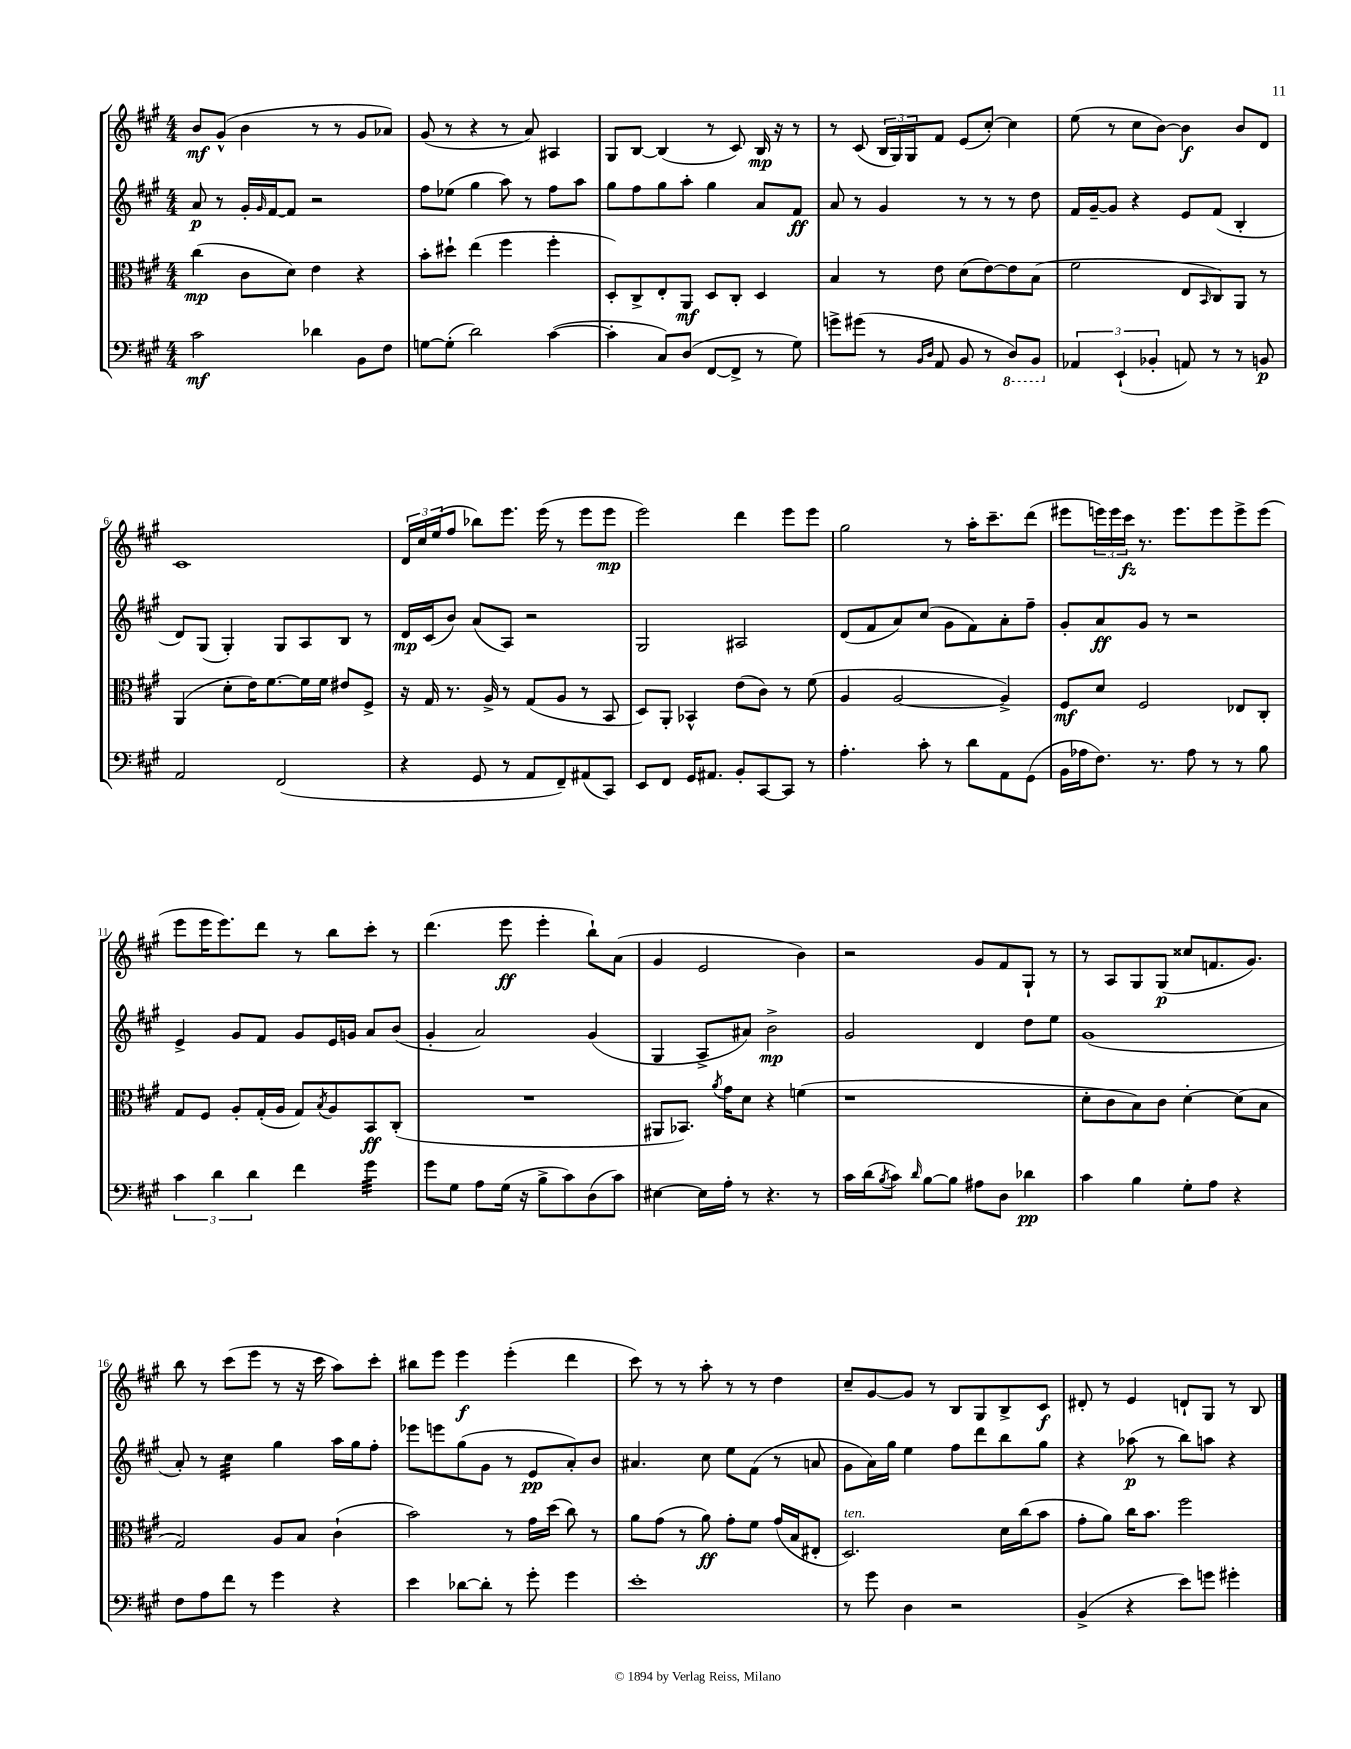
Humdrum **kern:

**kern	**dynam	**kern	**dynam	**kern	**dynam	**kern	**dynam
*part4	*part4	*part3	*part3	*part2	*part2	*part1	*part1
*staff4	*staff4	*staff3	*staff3	*staff2	*staff2	*staff1	*staff1
*clefF4	*	*clefC3	*	*clefG2	*	*clefG2	*
*k[f#c#g#]	*	*k[f#c#g#]	*	*k[f#c#g#]	*	*k[f#c#g#]	*
*M4/4	*	*M4/4	*	*M4/4	*	*M4/4	*
=1	=1	=1	=1	=1	=1	=1	=1
2c#\	mf	(4cc#\	mp	8a/	p	8b/L	mf
.	.	.	.	8r	.	(8g#^^/J	.
.	.	8c#\L	.	16g#'/LL	.	4b\	.
.	.	.	.	16qqg#/	.	.	.
.	.	.	.	[16f#/J	.	.	.
.	.	8d\J)	.	8f#/J]	.	.	.
4d-X\	.	4e\	.	2r	.	8r	.
.	.	.	.	.	.	8r	.
8BB\L	.	4r	.	.	.	8g#/L	.
8F#\J	.	.	.	.	.	8a-X/J)	.
=2	=2	=2	=2	=2	=2	=2	=2
[8Gn\L	.	8b'\L	.	8ff#\L	.	(8g#/	.
(8G'\J]	.	8dd#X`\J	.	(8ee-X\J	.	8r	.
2d\)	.	(4ee\	.	4gg#\	.	4r	.
.	.	4ff#\	.	8aa\)	.	8r	.
.	.	.	.	8r	.	8a/)	.
([4c#\	.	4ff#'\	.	8ff#\L	.	4A#X/	.
.	.	.	.	8aa\J	.	.	.
=3	=3	=3	=3	=3	=3	=3	=3
4c#'\]	.	8D'/L)	.	8gg#\L	.	8G#/L	.
.	.	8C#^/	.	8ff#\	.	[8B/J	.
8C#/L)	.	8E'/	.	8gg#\	.	(4B/]	.
(8D/J	.	8AA/J	mf	8aa'\J	.	.	.
[8FF#/L	.	8D/L	.	4gg#\	.	8r	.
8FF#^/J]	.	8C#'/J	.	.	.	8c#/)	.
8r	.	4D/	.	8a/L	.	16B/	mp
.	.	.	.	.	.	16r	.
8G#\)	.	.	.	8f#/J	ff	8r	.
=4	=4	=4	=4	=4	=4	=4	=4
8gn^\L	.	4B/	.	8a/	.	8r	.
(8g#X\J	.	.	.	8r	.	(8c#/	.
8r	.	8r	.	4g#/	.	24B/LL	.
.	.	.	.	.	.	24G#/)	.
.	.	.	.	.	.	24G#/J	.
16qqBB/LL	.	.	.	.	.	.	.
16qqD/JJ	.	.	.	.	.	.	.
8AA/	.	8e\	.	.	.	8f#/J	.
8BB/	.	(8d\L	.	8r	.	(8e/L	.
8r	.	[8e\)	.	8r	.	[8cc#'/J)	.
*8ba	*	*	*	*	*	*	*
8DD/L)	.	8e\]	.	8r	.	4cc#\]	.
8BBB/J	.	(8B\J	.	8dd\	.	.	.
=5	=5	=5	=5	=5	=5	=5	=5
*X8ba	*	*	*	*	*	*	*
6AA-X/	.	2f#\	.	16f#/LL	.	(8ee\	.
.	.	.	.	[16g#~/J	.	.	.
.	.	.	.	8g#/J]	.	8r	.
(6EE`/	.	.	.	.	.	.	.
.	.	.	.	4r	.	8cc#\L	.
6BB-X'/	.	.	.	.	.	.	.
.	.	.	.	.	.	[8b\J)	.
8AAn/)	.	8E/L	.	8e/L	.	4b\]	f
.	.	16qqBB/	.	.	.	.	.
8r	.	8C#/)	.	(8f#/J	.	.	.
8r	.	8AA/J	.	4B'/	.	8b/L	.
8BBn/	p	8r	.	.	.	8d/J	.
!!LO:LB:g=z
=6	=6	=6	=6	=6	=6	=6	=6
2AA/	.	(4AA/	.	8d/L)	.	1c#	.
.	.	.	.	(8G#/J	.	.	.
.	.	8d'\L	.	4G#'/)	.	.	.
.	.	16e\K)	.	.	.	.	.
.	.	[8.f#\	.	.	.	.	.
(2FF#/	.	.	.	8G#/L	.	.	.
.	.	16f#\L]	.	8A/	.	.	.
.	.	16f#\JJ	.	.	.	.	.
.	.	8e#X/L	.	8B/J	.	.	.
.	.	8F#^/J	.	8r	.	.	.
=7	=7	=7	=7	=7	=7	=7	=7
4r	.	16r	.	16d/LL	mp	24d/LL	.
.	.	.	.	.	.	24cc#/	.
.	.	16G#/	.	(16c#/J	.	.	.
.	.	.	.	.	.	(24ee/J	.
.	.	8.r	.	8b/J)	.	8ff#/J	.
8GG#/	.	.	.	(8a/L	.	8bb-X\L)	.
.	.	16A^/	.	.	.	.	.
8r	.	8r	.	8A/J)	.	8.eee\J	.
8AA/L	.	(8G#/L	.	2r	.	.	.
.	.	.	.	.	.	(16eee\	.
8FF#~/)	.	8A/J	.	.	.	8r	.
(8AA#X/	.	8r	.	.	.	8eee\L	.
8CC#/J)	.	8BB/	.	.	.	8eee\J	mp
=8	=8	=8	=8	=8	=8	=8	=8
8EE/L	.	8D/L)	.	2G#/	.	2eee\)	.
8FF#/J	.	8AA'/J	.	.	.	.	.
16GG#/KL	.	4BB-X^^/	.	.	.	.	.
8.AA#X/J	.	.	.	.	.	.	.
8BB'/L	.	(8e\L	.	2A#X/	.	4ddd\	.
[8CC#/	.	8c#\J)	.	.	.	.	.
8CC#/J]	.	8r	.	.	.	8eee\L	.
8r	.	(8f#\	.	.	.	8eee\J	.
=9	=9	=9	=9	=9	=9	=9	=9
4.A'\	.	4A/	.	(8d/L	.	2gg#\	.
.	.	.	.	8f#/	.	.	.
.	.	[2A/	.	8a/)	.	.	.
8c#'\	.	.	.	(8cc#/J	.	.	.
8r	.	.	.	8g#\L	.	8r	.
8d\L	.	.	.	8f#\)	.	16aa'\KL	.
.	.	.	.	.	.	8.ccc#~\	.
8AA\	.	4A^/])	.	8a'\	.	.	.
(8GG#\J	.	.	.	8ff#~\J	.	(8ddd\J	.
=10	=10	=10	=10	=10	=10	=10	=10
16BB\LL	.	8F#/L	mf	8g#'/L	.	8eee#X\L	.
16A-X\J	.	.	.	.	.	.	.
8.F#\J)	.	8d/J	.	8a/	ff	24eeen\L)	.
.	.	.	.	.	.	24eee\	.
.	.	.	.	.	.	24ccc#\JJ	fz
.	.	2F#/	.	8g#/J	.	8.r	.
8.r	.	.	.	.	.	.	.
.	.	.	.	8r	.	.	.
.	.	.	.	.	.	8.eee\L	.
8A-\	.	.	.	2r	.	.	.
8r	.	.	.	.	.	8eee\	.
8r	.	8E-X/L	.	.	.	8eee^\	.
8B\	.	8C#'/J	.	.	.	(8eee\J	.
!!LO:LB:g=z
=11	=11	=11	=11	=11	=11	=11	=11
6c#\	.	8G#/L	.	4e^/	.	8eee\L	.
.	.	8F#/J	.	.	.	16eee\K	.
6d\	.	.	.	.	.	.	.
.	.	.	.	.	.	8.eee\)	.
.	.	8A'/L	.	8g#/L	.	.	.
6d\	.	.	.	.	.	.	.
.	.	(16G#'/L	.	8f#/J	.	8ddd\J	.
.	.	16A/JJ	.	.	.	.	.
4f#\	.	8G#/L)	.	8g#/L	.	8r	.
.	.	8qB/	.	.	.	.	.
.	.	8A/	.	16e/L	.	8bb\L	.
.	.	.	.	16gn/JJ	.	.	.
*tremolo	*	*	*	*	*	*	*
32g#\LLL	.	8BB/	ff	8a/L	.	8ccc#'\J	.
32g#\	.	.	.	.	.	.	.
32g#\	.	.	.	.	.	.	.
32g#\	.	.	.	.	.	.	.
32g#\	.	(8C#'/J	.	(8b/J	.	8r	.
32g#\	.	.	.	.	.	.	.
32g#\	.	.	.	.	.	.	.
32g#\JJJ	.	.	.	.	.	.	.
*Xtremolo	*	*	*	*	*	*	*
=12	=12	=12	=12	=12	=12	=12	=12
8g#\L	.	1r	.	4g#'/	.	(4.ddd\	.
8G#\J	.	.	.	.	.	.	.
8A\L	.	.	.	2a/)	.	.	.
(16G#\Jk	.	.	.	.	.	8eee\	ff
16r	.	.	.	.	.	.	.
8B^\L	.	.	.	.	.	4eee'\	.
8c#\)	.	.	.	.	.	.	.
(8D\	.	.	.	(4g#/	.	8bb`\L)	.
8c#\J)	.	.	.	.	.	(8a\J	.
=13	=13	=13	=13	=13	=13	=13	=13
[4E#X\	.	8AA#X/L	.	4G#/	.	4g#/	.
.	.	8.BB-X/J)	.	.	.	.	.
16E#\LL]	.	.	.	8A^/L	.	2e/	.
.	.	8qa/	.	.	.	.	.
16A'\JJ	.	16g#\KL	.	.	.	.	.
8r	.	8d\J	.	8a#X/J)	.	.	.
4.r	.	4r	.	2b^\	mp	.	.
.	.	(4fn\	.	.	.	4b\)	.
8r	.	.	.	.	.	.	.
=14	=14	=14	=14	=14	=14	=14	=14
16c#\LL	.	1r	.	2g#/	.	2r	.
(16d\J	.	.	.	.	.	.	.
8qB/	.	.	.	.	.	.	.
8c#\J)	.	.	.	.	.	.	.
16qqd/	.	.	.	.	.	.	.
[8B\L	.	.	.	.	.	.	.
8B\J]	.	.	.	.	.	.	.
8A#X\L	.	.	.	4d/	.	8g#/L	.
8D\J	.	.	.	.	.	8f#/	.
4d-X\	pp	.	.	8dd\L	.	8G#`/J	.
.	.	.	.	8ee\J	.	8r	.
=15	=15	=15	=15	=15	=15	=15	=15
4c#\	.	8d'\L	.	(1g#	.	8r	.
.	.	8c#\	.	.	.	8A/L	.
4B\	.	8B\)	.	.	.	8G#/	.
.	.	8c#\J	.	.	.	(8G#/J	p
8G#'\L	.	[4d'\	.	.	.	8cc##X/L	.
8A\J	.	.	.	.	.	8.fn/	.
4r	.	(8d\L]	.	.	.	.	.
.	.	.	.	.	.	8.g#/J)	.
.	.	8B\J	.	.	.	.	.
!!LO:LB:g=z
=16	=16	=16	=16	=16	=16	=16	=16
8F#\L	.	2G#/)	.	8a'/)	.	8bb\	.
8A\	.	.	.	8r	.	8r	.
*	*	*	*	*tremolo	*	*	*
8f#\J	.	.	.	32cc#\LLL	.	(8ccc#\L	.
.	.	.	.	32cc#\	.	.	.
.	.	.	.	32cc#\	.	.	.
.	.	.	.	32cc#\	.	.	.
8r	.	.	.	32cc#\	.	8eee\J	.
.	.	.	.	32cc#\	.	.	.
.	.	.	.	32cc#\	.	.	.
.	.	.	.	32cc#\JJJ	.	.	.
*	*	*	*	*Xtremolo	*	*	*
4g#\	.	8A/L	.	4gg#\	.	8r	.
.	.	8B/J	.	.	.	16r	.
.	.	.	.	.	.	16ccc#\	.
4r	.	(4c#`\	.	16aa\LL	.	8aa\L)	.
.	.	.	.	16gg#\J	.	.	.
.	.	.	.	8ff#'\J	.	8ccc#'\J	.
=17	=17	=17	=17	=17	=17	=17	=17
4e\	.	2b\)	.	8eee-X\L	.	8bb#X\L	.
.	.	.	.	8eeen\	.	8eee\J	.
[8d-X\L	.	.	.	(8gg#\	.	4eee\	f
8d-'\J]	.	.	.	8g#\J	.	.	.
8r	.	8r	.	8r	.	(4eee'\	.
8g#'\	.	16g#\LL	.	8e/L	pp	.	.
.	.	(16dd\JJ	.	.	.	.	.
4g#\	.	8cc#\)	.	8a'/)	.	4ddd\	.
.	.	8r	.	8b/J	.	.	.
=18	=18	=18	=18	=18	=18	=18	=18
1e'	.	8a\L	.	4.a#X/	.	8ccc#\)	.
.	.	(8g#\J	.	.	.	8r	.
.	.	8r	.	.	.	8r	.
.	.	8a\)	ff	8cc#\	.	8aa'\	.
.	.	8g#'\L	.	8ee\L	.	8r	.
.	.	8f#\J	.	(8f#\J	.	8r	.
.	.	(16g#/LL	.	8r	.	4dd\	.
.	.	16B/J	.	.	.	.	.
.	.	8E#X'/J	.	8an/	.	.	.
=19	=19	=19	=19	=19	=19	=19	=19
!	!	!LO:TX:a:i:t=ten.	!	!	!	!	!
8r	.	2.D/)	.	8g#\L	.	8cc#~/L	.
8g#\	.	.	.	16a\L)	.	[8g#/	.
.	.	.	.	16gg#\JJ	.	.	.
4D\	.	.	.	4ee\	.	8g#/J]	.
.	.	.	.	.	.	8r	.
2r	.	.	.	8ff#\L	.	8B/L	.
.	.	.	.	8ddd\	.	8G#/	.
.	.	16d\LL	.	8bb\	.	8B^/	.
.	.	(16cc#\J	.	.	.	.	.
.	.	8b\J	.	8gg#\J	.	8c#/J	f
=20	=20	=20	=20	=20	=20	=20	=20
(4BB^/	.	8g#'\L	.	4r	.	8d#X'/	.
.	.	8a\J)	.	.	.	8r	.
4r	.	16cc#\KL	.	(8aa-X\	p	4e/	.
.	.	8.b\J	.	.	.	.	.
.	.	.	.	8r	.	.	.
8e\L)	.	2ff#\	.	8bb\L)	.	8dn`/L	.
8gn\J	.	.	.	8aan\J	.	8G#/J	.
4g#X'\	.	.	.	4r	.	8r	.
.	.	.	.	.	.	8B/	.
==	==	==	==	==	==	==	==
*-	*-	*-	*-	*-	*-	*-	*-
